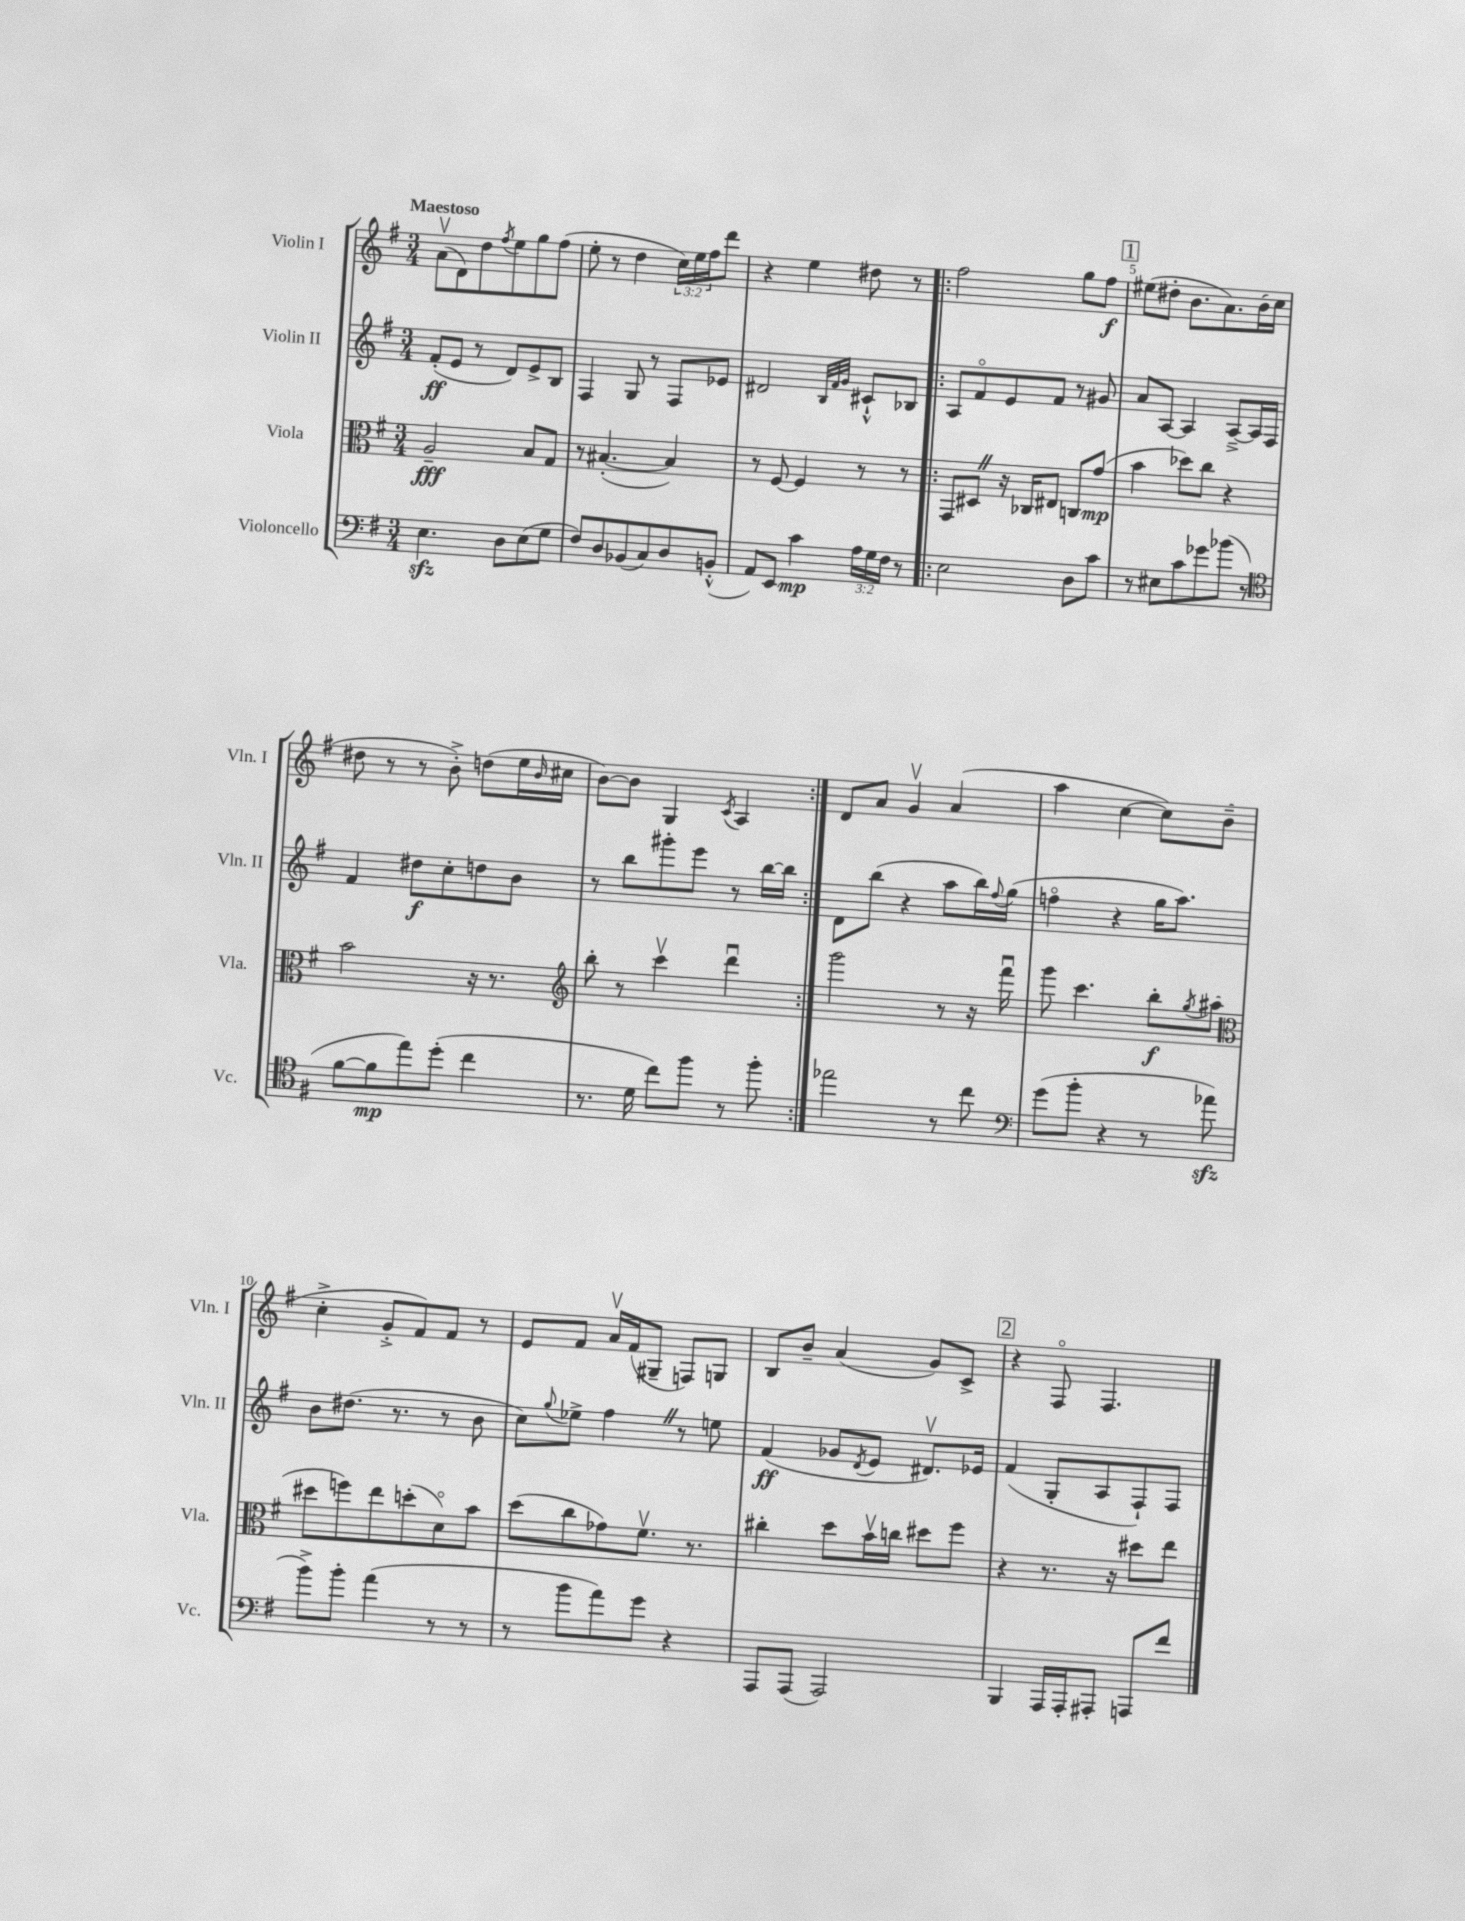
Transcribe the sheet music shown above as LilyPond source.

<<
\new StaffGroup <<
\new Staff = "s0" \with { instrumentName = "Violin I" shortInstrumentName = "Vln. I" } {
    \clef treble \key g \major \numericTimeSignature \time 3/4 \override Staff.TupletNumber.text = #tuplet-number::calc-fraction-text \tempo "Maestoso"
    a'8\upbow( d'8) d''8 \acciaccatura { fis''8 } e''8 g''8 fis''8( |
    e''8-. r8 d''4 \tuplet 3/2 { c''16) e''16 fis''16 } d'''8 |
    r4 e''4 dis''8 r8 |
    \repeat volta 2 { fis''2 g''8 fis''8\f |
    \mark \markup { \box "1" } eis''8( dis''8-. b'8. a'8.) b'16( c''16 |
    dis''8 r8 r8 b'8-.->) d''8( e''16 \grace { b'16 } cis''16 |
    b'8~) b'8 g4 \acciaccatura { c'8 } a4 | }
    d'8 a'8 g'4\upbow a'4( |
    a''4 c''4~ c''8) b'8--( |
    c''4-.-> g'8-.-> fis'8) fis'8 r8 |
    e'8 fis'8 a'16\upbow fis'16( gis8-- f8) g8 |
    b8 b'8-- a'4( g'8) c'8-> |
    \mark \markup { \box "2" } r4 fis8\flageolet fis4. \bar "|." |
}
\new Staff = "s1" \with { instrumentName = "Violin II" shortInstrumentName = "Vln. II" } {
    \clef treble \key g \major \numericTimeSignature \time 3/4
    fis'8-.\ff( e'8 r8 d'8) e'8-> b8 |
    fis4 g8 r8 fis8 ees'8 |
    dis'2 \grace { b32 fis'32 g'32 } cis'8-!-^ bes8 |
    \repeat volta 2 { a8 fis'8\flageolet e'8 fis'8 r8 gis'8 |
    \mark \markup { \box "1" } a'8 a8~ a4 a8~---> a16 fis16 |
    fis'4 dis''8\f c''8-. d''8 b'8 |
    r8 b''8 gis'''8-. e'''8 r8 b''16~ b''16 | }
    d'8 b''8( r4 a''8 b''16) \appoggiatura { fis''8 } g''16( |
    f''4\flageolet r4 g''16 a''8.) |
    b'8 dis''8.( r8. r8 b'8 |
    c''8) \appoggiatura { g''8 } ees''8-> fis''4 \once \override BreathingSign.text = \markup { \musicglyph "scripts.caesura.straight" } \breathe r8 e''8 |
    fis'4\ff( ges'8 \acciaccatura { d'8 } e'8 dis'8.\upbow) ees'16 |
    \mark \markup { \box "2" } fis'4( g8-. a8 fis8-!) fis8 \bar "|." |
}
\new Staff = "s2" \with { instrumentName = "Viola" shortInstrumentName = "Vla." } {
    \clef alto \key g \major \numericTimeSignature \time 3/4
    a2--\fff b8 g8 |
    r8 bis4.~-.( bis4) |
    r8 fis8~ fis4 r8 r8 |
    \repeat volta 2 { g,8 dis8 \once \override BreathingSign.text = \markup { \musicglyph "scripts.caesura.straight" } \breathe r16 ces16 eis8 c8 g'8\mp( |
    \mark \markup { \box "1" } b'4 des''8) c''8 r4 |
    b'2 r16 r8. |
    \clef treble b''8-. r8 c'''4\upbow d'''4\downbow | }
    g'''2 r8 r16 fis'''16\downbow |
    g'''8 c'''4. b''8-.\f \acciaccatura { g''8 } ais''8( |
    \clef alto dis''8 f''8) e''8 d''8-.( d'8\flageolet) b'8 |
    d''8( c''8 ges'8) fis'8.\upbow r8. |
    cis''4-. d''8 b'16\upbow c''16 dis''8 fis''8 |
    \mark \markup { \box "2" } r4 r8. r16 dis''8 e''8 \bar "|." |
}
\new Staff = "s3" \with { instrumentName = "Violoncello" shortInstrumentName = "Vc." } {
    \clef bass \key g \major \numericTimeSignature \time 3/4 \override Staff.TupletNumber.text = #tuplet-number::calc-fraction-text
    e4.\sfz d8 e8( g8 |
    fis8) d8 bes,8( c8) d8 b,8-.-^( |
    a,8) e,8 c'4\mp \tuplet 3/2 { a16 g16 fis16 } r8 |
    \repeat volta 2 { e2 d8 c'8 |
    \mark \markup { \box "1" } r8 eis8 c'8 ges'8 bes'8( r8 |
    \clef tenor fis'8~ fis'8\mp e''8) d''8-.( c''4 |
    r8. d'16 c''8) fis''8 r8 fis''8-. | }
    ees''2 r8 c''8 |
    \clef bass g'8( b'8-. r4 r8 aes'8\sfz |
    b'8->) b'8-. a'4( r8 r8 |
    r8 b'8 a'8) g'8 r4 |
    a,,8 a,,8( a,,2) |
    \mark \markup { \box "2" } b,,4 a,,16 a,,16-. ais,,8-. a,,8 fis'8 \bar "|." |
}
>>
>>
\layout { \context { \Score \override BarNumber.break-visibility = ##(#f #t #t) barNumberVisibility = #(every-nth-bar-number-visible 5) } }
